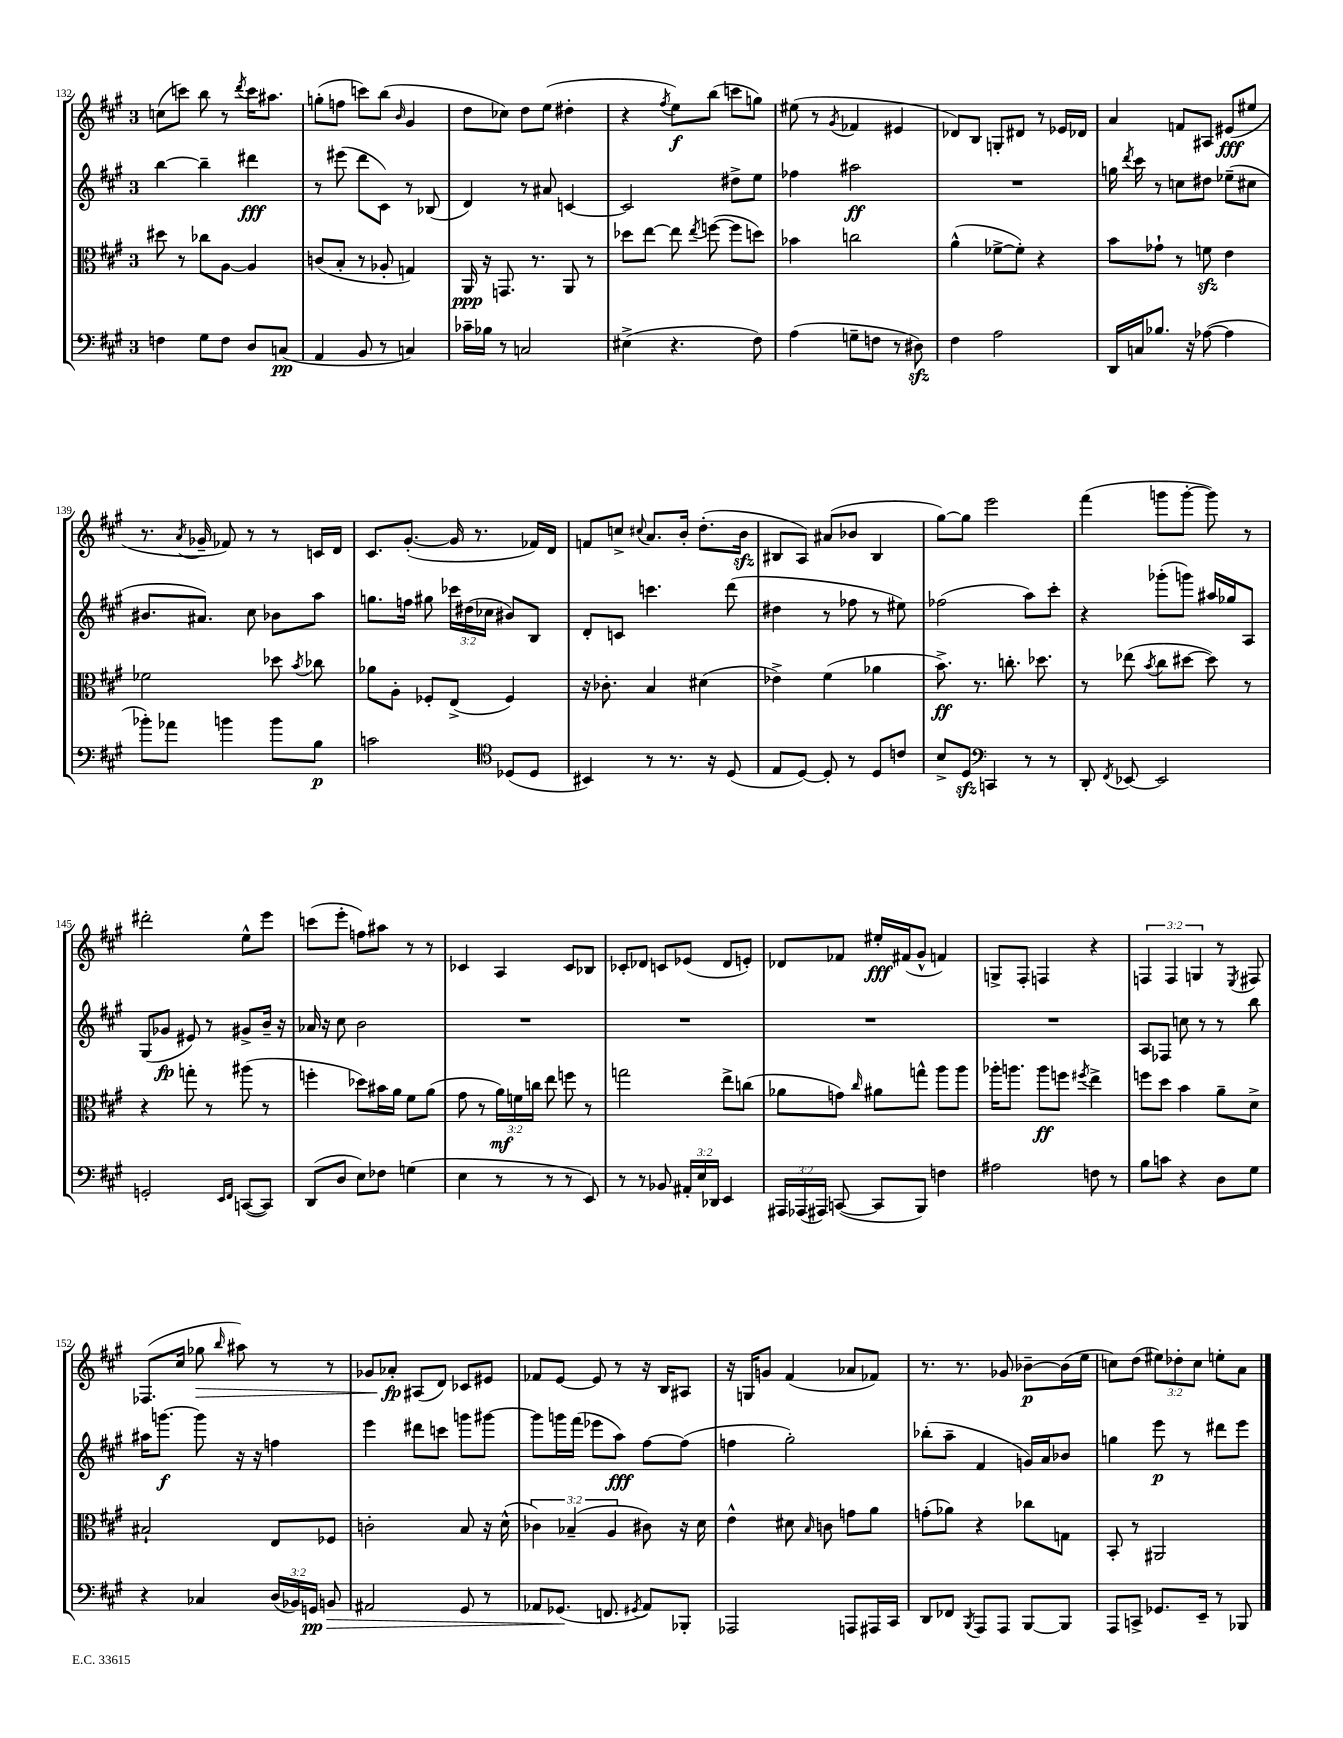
<<
\new StaffGroup <<
\new Staff = "s0" {
    \clef treble \key a \major \once \override Staff.TimeSignature.style = #'single-digit \time 3/4 \override Staff.TupletNumber.text = #tuplet-number::calc-fraction-text
    \autoBeamOff c''8[( c'''8]) b''8 r8 \acciaccatura { d'''8 } c'''16[ ais''8.] |
    g''8[-.( f''8] c'''8[) b''8]( \grace { b'16 } gis'4 |
    d''8[ ces''8]) d''8[ e''8]( dis''4-. |
    r4 \acciaccatura { fis''8 } e''8[\f) b''8]( c'''8[ g''8]) |
    eis''8( r8 \acciaccatura { gis'8 } fes'4 eis'4 |
    des'8[) b8] g8[-. dis'8] r8 ees'16[ des'16] |
    a'4 f'8[ ais8] eis'8[\fff( eis''8] |
    r8. \acciaccatura { a'8 } ges'16-- fes'8) r8 r8 c'16[ d'16] |
    cis'8.[ gis'8.]~-.( gis'16 r8. fes'16[) d'16] |
    f'8[ c''8]-> \appoggiatura { cis''8 } a'8.[ b'16]-. d''8.[-.( b'16]\sfz |
    bis8[ a8]) ais'8[( bes'8] bis4 |
    gis''8[~) gis''8] e'''2 |
    fis'''4( g'''8[ g'''8]~-. g'''8) r8 |
    dis'''2-. e''8[-^ e'''8] |
    c'''8[( e'''8]-. f''8[) ais''8] r8 r8 |
    ces'4 a4 ces'8[ bes8] |
    ces'8[-. des'8] c'8[ ees'8]( des'8[ e'8]-.) |
    des'8[ fes'8] eis''16[-.\fff fis'16( gis'8]-^ f'4) |
    g8[-> fis8]-. f4 r4 |
    \tuplet 3/2 { f4 f4 g4 } r8 \acciaccatura { e8 } fis8 |
    fes8.[( cis''16] ges''8\> \grace { b''16 } ais''8) r8 r8 |
    ges'8[ aes'8]-.\fp\! ais8[( d'8]) ces'8[ eis'8] |
    fes'8[ e'8]~ e'8 r8 r16 b16[ ais8] |
    r16 g16[ g'8] fis'4( aes'8[ fes'8]) |
    r8. r8. ges'8 bes'8[~--\p bes'16( e''16] |
    c''8[) d''8]( \tuplet 3/2 { eis''8[) des''8-. c''8] } e''8[-. a'8] \bar "|." |
}
\new Staff = "s1" {
    \clef treble \key a \major \once \override Staff.TimeSignature.style = #'single-digit \time 3/4 \override Staff.TupletNumber.text = #tuplet-number::calc-fraction-text
    \autoBeamOff b''4~ b''4-- dis'''4\fff |
    r8 eis'''8( d'''8[ cis'8]) r8 bes8( |
    d'4) r8 ais'8 c'4~ |
    c'2 dis''8[-> e''8] |
    fes''4 ais''2\ff |
    R2. |
    g''16 \acciaccatura { d'''8 } cis'''16 r8 c''8[ dis''8] ees''8[--( cis''8] |
    bis'8.[ ais'8.]) cis''8 bes'8[ a''8] |
    g''8.[ f''16] gis''8 \tuplet 3/2 { ces'''16[ dis''16( ces''16] } bis'8[) b8] |
    d'8[-. c'8] c'''4. d'''8( |
    dis''4 r8 fes''8 r8 eis''8) |
    fes''2( a''8[) cis'''8]-. |
    r4 ges'''8[-.( g'''8]) ais''16[ ges''16 a8] |
    gis8[( ges'8]\fp eis'8) r8 gis'8[-> b'16]-- r16 |
    aes'16 r16 cis''8 b'2 |
    R2. |
    R2. |
    R2. |
    R2. |
    a8[ fes8] c''8 r8 r8 b''8 |
    ais''16[ g'''8.]~\f g'''8 r16 r16 f''4 |
    e'''4 dis'''8[ c'''8] g'''8[ gis'''8]~ |
    gis'''8[ g'''16 fis'''16]( ees'''8[ a''8]\fff) fis''8[~ fis''8]( |
    f''4 gis''2-.) |
    bes''8[-.( a''8]-- fis'4 g'16[) a'16 bes'8] |
    g''4 e'''8\p r8 dis'''8[ e'''8] \bar "|." |
}
\new Staff = "s2" {
    \clef alto \key a \major \once \override Staff.TimeSignature.style = #'single-digit \time 3/4 \override Staff.TupletNumber.text = #tuplet-number::calc-fraction-text
    \autoBeamOff dis''8 r8 ces''8[ a8]~ a4 |
    c'8[( b8]-. r8 aes8-. g4) |
    a,16\ppp r16 g,8. r8. a,8 r8 |
    des''8[ e''8]~ e''8 \acciaccatura { e''8 } f''8~( f''8[ d''8]) |
    bes'4 c''2 |
    a'4-^( fes'8[~-> fes'8]-.) r4 |
    b'8[ ges'8]-! r8 f'8\sfz e'4 |
    fes'2 des''8 \acciaccatura { b'8 } ces''8 |
    aes'8[ a8]-. fes8[-. e8]->( fes4) |
    r16 ces'8.-. b4 dis'4( |
    ees'4->) fis'4( aes'4 |
    b'8.->\ff) r8. c''8.-. des''8. |
    r8 ees''8( \acciaccatura { b'8 } cis''8[ dis''8]~ dis''8) r8 |
    r4 g''8-. r8 ais''8( r8 |
    f''4-. des''8[) bis'16 a'16] fis'8[ a'8]( |
    gis'8 r8 \tuplet 3/2 { a'16[\mf) f'16 c''16] } e''8 f''8 r8 |
    g''2 e''8[-> c''8]( |
    aes'8[ g'8]) \grace { cis''16 } ais'8[ g''8]-^ a''8[ a''8] |
    aes''16[-. a''8.] a''8[\ff f''8] \acciaccatura { fis''8 } e''4-> |
    f''8[ d''8] b'4 a'8[-- d'8]-> |
    bis2-! e8[ fes8] |
    c'2-. b8 r16 d'16-^( |
    \tuplet 3/2 { ces'4) bes4--( a4 } cis'8) r16 d'16 |
    e'4-^ dis'8 \grace { b16 } c'8 g'8[ a'8] |
    g'8[-.( aes'8]) r4 ces''8[ g8] |
    b,8-. r8 ais,2 \bar "|." |
}
\new Staff = "s3" {
    \clef bass \key a \major \once \override Staff.TimeSignature.style = #'single-digit \time 3/4 \override Staff.TupletNumber.text = #tuplet-number::calc-fraction-text
    \autoBeamOff f4 gis8[ f8] d8[ c8]\pp( |
    a,4 b,8 r8 c4) |
    ces'16[-- bes16] r8 c2 |
    eis4->( r4. fis8) |
    a4( g8[-- f8] r8 dis8\sfz) |
    fis4 a2 |
    d,16[ c16 bes8.] r16 aes8~( aes4 |
    bes'8[-.) aes'8] b'4 b'8[ b8]\p |
    c'2 \clef tenor des8[( des8] |
    bis,4) r8 r8. r16 d8( |
    e8[ d8]~) d8-. r8 d8[ c'8] |
    b8[-> d8]\sfz \clef bass c,4 r8 r8 |
    d,8-. \acciaccatura { fis,8 } ees,8~ ees,2 |
    g,2-. \grace { e,16[ fis,16] } c,8[~( c,8]) |
    d,8[( d8] e8[) fes8] g4( |
    e4 r8 r8 r8 e,8) |
    r8 r8 bes,8 \tuplet 3/2 { ais,16[-. e16 des,16] } e,4 |
    \tuplet 3/2 { ais,,16[ aes,,16( ais,,16]) } c,8~( c,8[ b,,8]) f4 |
    ais2 f8 r8 |
    b8[ c'8] r4 d8[ gis8] |
    r4 ces4 \tuplet 3/2 { d16[( bes,16) g,16]\pp } b,8\> |
    ais,2 gis,8 r8 |
    aes,8[ ges,8.]\!( f,8. \acciaccatura { gis,8 } aes,8[) bes,,8]-. |
    aes,,2 a,,8[ ais,,16 cis,16] |
    d,8[ fes,8] \acciaccatura { b,,8 } a,,8[ a,,8] b,,8[~ b,,8] |
    a,,8[ c,8]-> ges,8.[ e,16]-- r8 bes,,8 \bar "|." |
}
>>
>>
\layout { \context { \Score currentBarNumber = #132 } }
